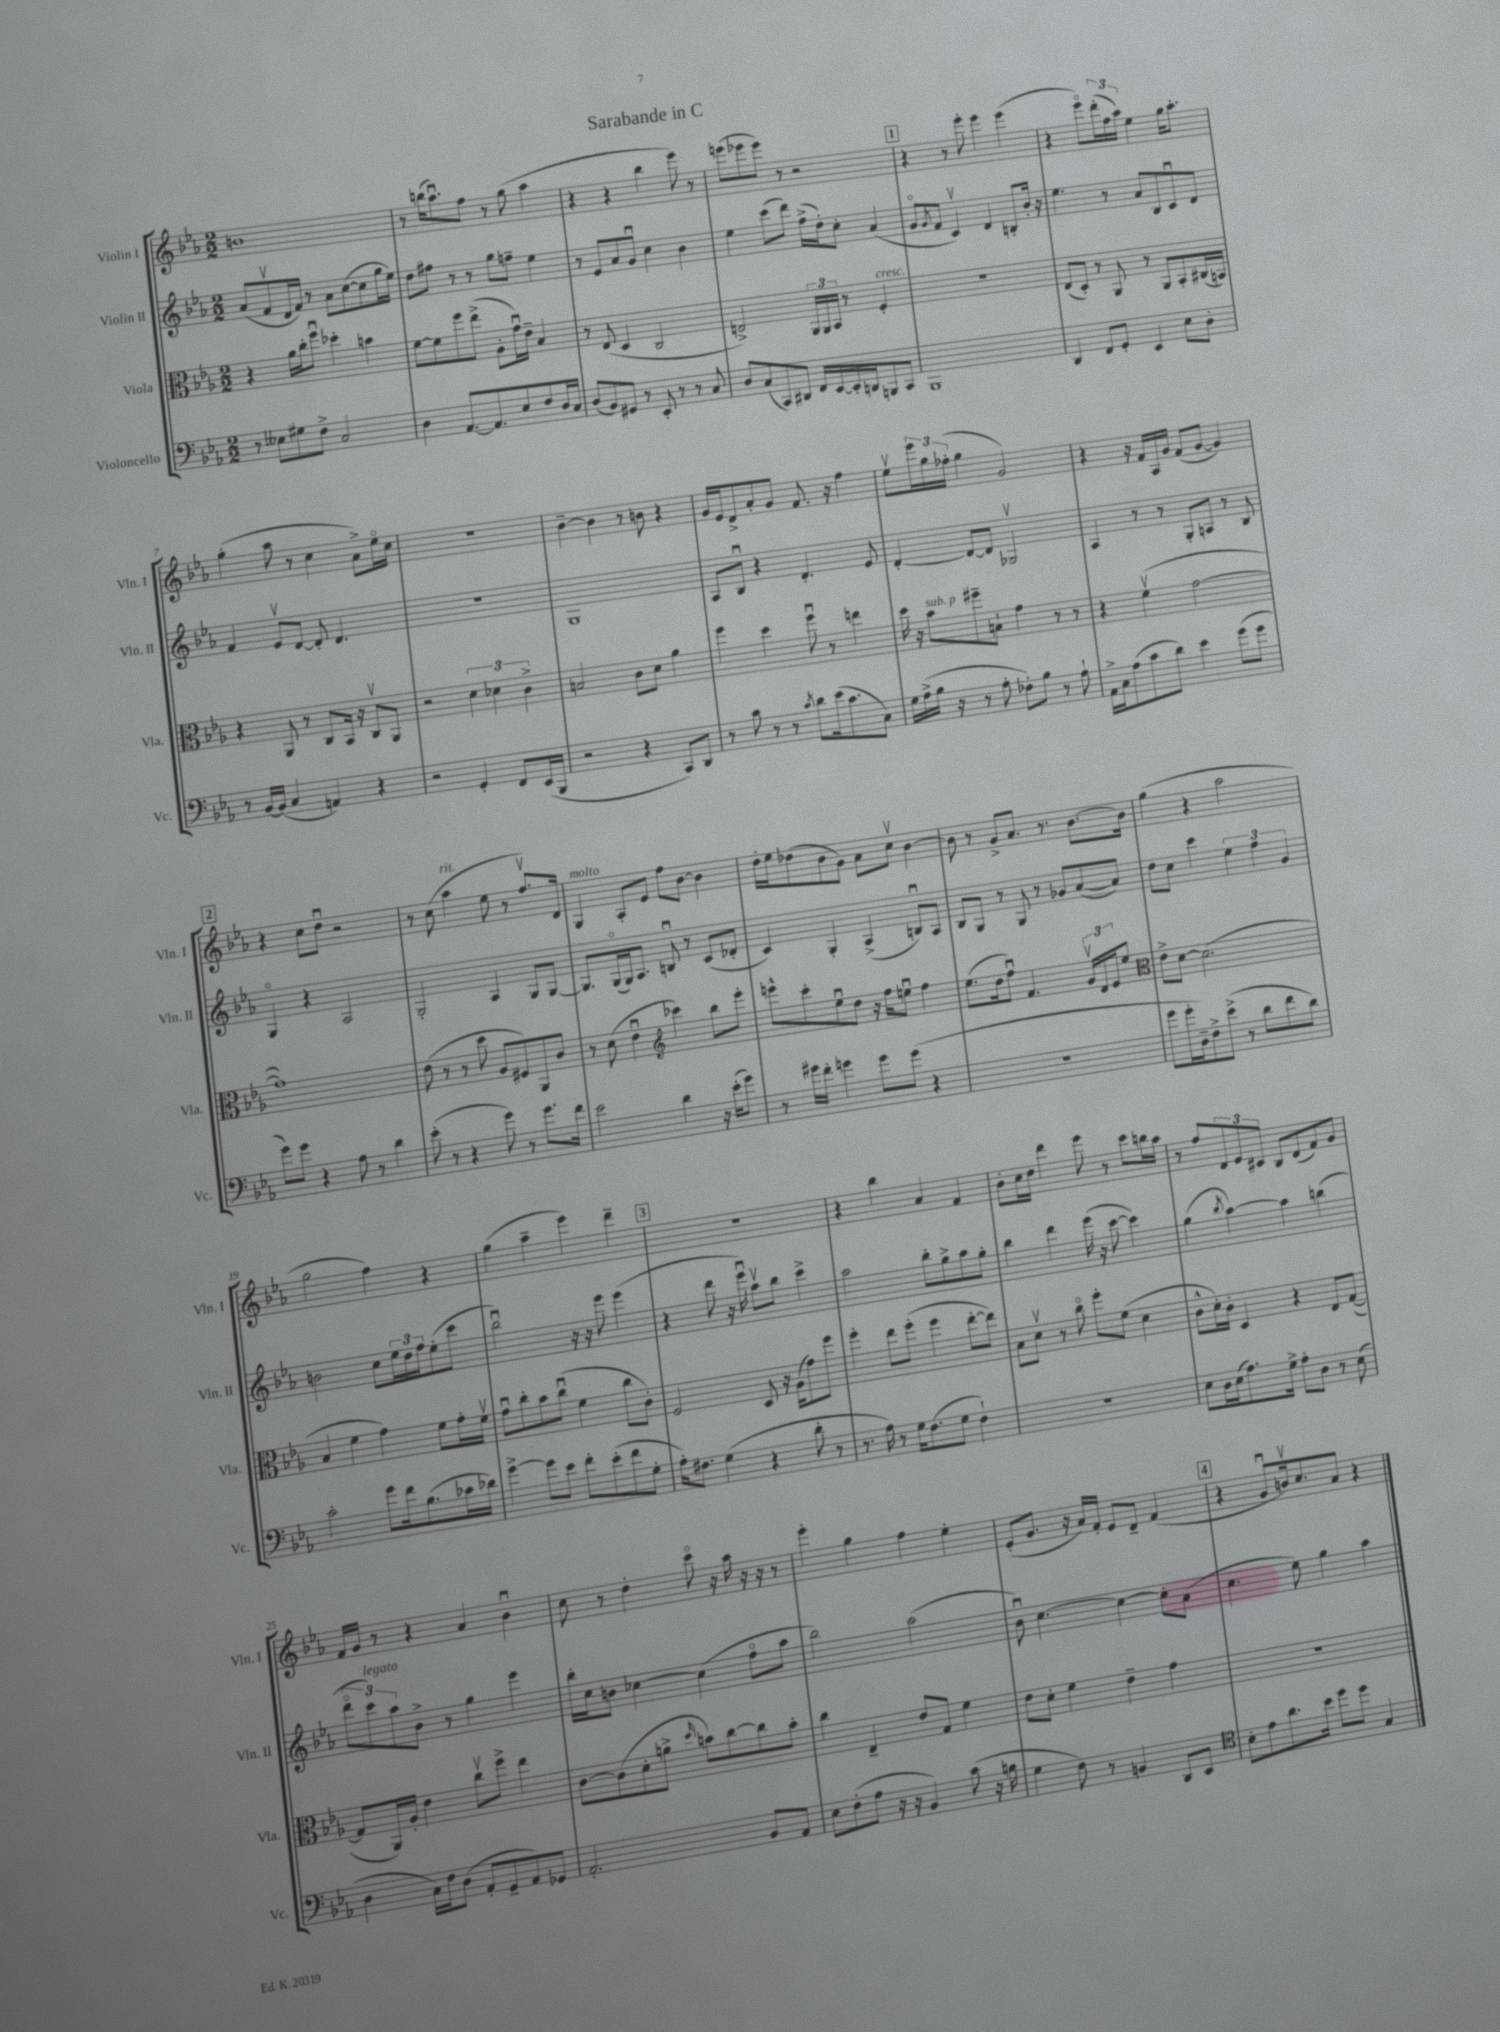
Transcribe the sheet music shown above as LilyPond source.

\header { title = "Sarabande in C" }
<<
\new StaffGroup <<
\new Staff = "s0" \with { instrumentName = "Violin I" shortInstrumentName = "Vln. I" } {
    \clef treble \key ees \major \numericTimeSignature \time 2/2
    b'1 |
    r8 b''16( aes''8.\downbow) f''8 r8 g''8( aes''4 |
    r4 r4 bes''4 ees'''8) r8 |
    e'''8( ees'''8 ees'''8) r8 r2 |
    \mark \markup { \box "1" } r4 r8 ees'''8-. ees'''4 ees'''4( |
    r4 ees'''8\flageolet) \tuplet 3/2 { d'''16-.( f''16 aes''16) } ees''4 g''16 aes''8.-. |
    g''4-.( aes''8 r8 c''4 aes'8->) ees''16\flageolet c''16 |
    r1 |
    bes'4~-- bes'4 r8 b'8 r4 |
    g'16 ees'16 d'8-> aes'8-. g'8 f'8. r16 f''4 |
    ees''8\upbow \tuplet 3/2 { ees'''16 g''16 fes''16-.( } g''4 g'2) |
    r4 r16 f'16 aes16 g'16 f'8( g'8~ g'4) |
    \mark \markup { \box "2" } r4 c''8 d''8\downbow r2 |
    r8 c''8( aes''4^\markup { \italic "rit." } ees''8 r8 f''8.\upbow) d'16 |
    g4^\markup { \italic "molto" } aes8-. ees'8 f''8 bes'8~ bes'4 |
    d''16-. ees''16 des''8( bes'8 g'8) aes'8 c''8\upbow bes'4~ |
    bes'8 r8 g'8-> aes'8. r8. bes'8.~ bes'16 |
    g''4( r4 aes''2 |
    g''2 f''4) r4 |
    g''4( aes''4-- ees'''4) d'''4-- |
    \mark \markup { \box "3" } R1 |
    r4 bes''4 aes'4 f'4 |
    bes'8-. c''16 d''16 d'''4 ees'''8 r8 c'''8 b''16 aes''16 |
    r8 f''8 \tuplet 3/2 { d'8 ees'8 cis'8 } bes8 d'8( f'8) g'8 |
    f'16 g'16 r8 r4 aes'4 bes'4\downbow |
    c''8 r8 d''4-. c'''8\flageolet r16 aes''16 r16 r16 r8 |
    ees'''4-. g''4 f''4 ees''4-. |
    ees'8-.( g'8. r16 aes'16) f'16-. ees'8 d'8-- f'4( |
    \mark \markup { \box "4" } r4 g'8\downbow b'16\upbow) c''8. aes'8 r4 \bar "|." |
}
\new Staff = "s1" \with { instrumentName = "Violin II" shortInstrumentName = "Vln. II" } {
    \clef treble \key ees \major \numericTimeSignature \time 2/2
    aes'8( f'8\upbow d'16 f'16) r8 aes'8 c''8~( c''8 g''16 ees''16) |
    d''8 fis''8 r8 r8 g''8 f''8-- ees''4 |
    r8 ees'8 aes'8 g'8\downbow c''4 bes'4 |
    ees''4 c'''8( d'''8) f''16->( d''16-.) c''8-. aes'4( |
    \mark \markup { \box "1" } g'8\flageolet \acciaccatura { g'8 } f'8 c'4\upbow) d'4 b8-. bes'16-. r16 |
    ees''4. r8 aes'8 bes8 c'8\downbow d'8 |
    f'4 ees'8\upbow d'8~ d'8-. d'4. |
    R1 |
    g1 |
    aes8 bes8\downbow r4 d'4.-. ees'8 |
    d'4~-. d'8~ d'8 ges2\upbow |
    aes4 r8 r8 g8-. a8 r8 bes8 |
    \mark \markup { \box "2" } g4\flageolet r4 aes2 |
    g2-. aes4 g8 g8~ |
    g8. g16\flageolet( g16) aes8. b8\downbow r8 c'8( des'8-. |
    c'4) g4-. aes4->( b8\downbow) aes8 |
    bes8 g8 r8 g8 r8 ges'8 aes'8~( aes'8) |
    d''8 c''8 c'''4 \tuplet 3/2 { ees''4 f''4 g'4 } |
    b'2 c''8 \tuplet 3/2 { ees''16 d''16 f''16 } ees''8-.( c'''8 |
    bes''2\downbow) r16 r16 ees'''8 ees'''4( |
    \mark \markup { \box "3" } r4 d'''8 r16 ees'''16\downbow) aes''8\upbow bes''8 c'''4-> |
    aes''2 bes''8-. g''8-> aes''8 g''8-. |
    bes''4 d'''4 ees'''16( r16 c'''8~ c'''4) |
    g''4( \acciaccatura { bes''8 } aes''4~) aes''4 b''4( |
    \tuplet 3/2 { d'''8\flageolet c'''8^\markup { \italic "legato" }) aes''8 } bes'8-> r8 g''4 ees'''4 |
    bes''16-. c''16 b'8 ces''4~ ces''4( f''8\flageolet aes''8 |
    bes''2) aes''2( |
    bes'8\downbow) c''4.~ c''4~ c''8-. aes'8( |
    \mark \markup { \box "4" } c''4. ees''8) g''4 aes''4 \bar "|." |
}
\new Staff = "s2" \with { instrumentName = "Viola" shortInstrumentName = "Vla." } {
    \clef alto \key ees \major \numericTimeSignature \time 2/2
    r4 aes'16 c''16-. f''8\downbow des''4-. b'4 |
    f'8~ f'8 f''8 ees''8->( aes8-. g'16\downbow) ees'16-- bes4 |
    r8 ees8( d4 c2 |
    e2->) \tuplet 3/2 { aes,16 aes,16 bes,16 } r8 f4-.^\markup { \italic "cresc." } |
    \mark \markup { \box "1" } R1 |
    ees8( d8-.) r8 aes,8 r8 aes,8 bes,8-. cis16( b,16) |
    r4 aes,8 r8 c8 bes,16 r16 c8\upbow aes,8 |
    r2 \tuplet 3/2 { d'4 des'4 c'4-> } |
    b2 c'8 d'8 aes'4 |
    f''4 d''4 f''8\downbow r8 e''4 |
    d''16 r16 bes'8^\markup { \italic "sub. p" } fis''8-- b8-! g'4 r8 r8 |
    r4 f'4\upbow( g'2~ |
    \mark \markup { \box "2" } g'1) |
    ees'8( r8 r8 d''8 aes8 fis8) aes,8 c'8 |
    r8 d'8( ees'4\downbow \clef treble ces'''4) bes''8 ees'''8-. |
    e'''8-^ c'''8-. ees''8\downbow d''8 r16 f''16 e''8\downbow f''4 |
    ees''8.( d''16 f''8\downbow) f'4. \tuplet 3/2 { g'16\upbow d'16 ees'16 } ees''8 |
    \clef alto ees'8-> d'8~ d'2.( |
    bes4 f'4 g'4) f'8 g'16-. f'16\upbow |
    g'8\downbow c''8-. bes'8 c''8\downbow( f'4 c''8 c'8-.) |
    \mark \markup { \box "3" } f2 d8 r16 aes16( g'8) f''8 |
    f''4-. ees''8 f''8-.( f''4 ees''8~-. ees''8) |
    bes8 d'8\upbow r8 c''8\flageolet f''8-. f'8( d'4 |
    c'8-^ d'16-.) c'16-. d4 r4 ees8 g8~( |
    g8 aes,16) aes16-. ees'4 c''8\upbow f''8-> ees''4 |
    c'8~ c'8( d'8-. a'8-> \grace { d''16 } b'8) c''8~ c''8 b'8-. |
    c''4 ees4-- ees'8 g8 f'4 |
    ees'8 d'8-. f'4 ees'4-- g'4 |
    \mark \markup { \box "4" } R1 \bar "|." |
}
\new Staff = "s3" \with { instrumentName = "Violoncello" shortInstrumentName = "Vc." } {
    \clef bass \key ees \major \numericTimeSignature \time 2/2
    r8 eeses8 gis8 f8-> c2 |
    d4 aes,8.~ aes,8. ees8 f8 d16 c16 |
    d8( bes,8) gis,8 r8 ees,8-. r8 r8 c8 |
    d8 c8( c,8) dis,8 f,16 ees,16~ ees,16-. d,16 b,,8 c,8 |
    \mark \markup { \box "1" } bes,,1 |
    d,4 f,8 g,8-. ees,4 ees8 d8-. |
    r8 bes,16~ bes,16( c4 a,4) r4 |
    r2 g,4-. f,8 ees,16( bes,,16 |
    r2 r4 c,8) d,8 |
    r8 c'8 r8 r8 \acciaccatura { c'8 } d'8 ees'16( c'8. c8) |
    g16 aes16->( bes16 r16 r8 aes8-. fes8-.) bes8 r8 aes8-! |
    aes,16-> c16 aes8( c'8 d'8) ees'4 g'8( g'8 |
    \mark \markup { \box "2" } g'8) g'8 r4 aes8 r8 d'4 |
    ees'8-.( r8 r4 g'8) r8 g'8. f'16 |
    ees'2 d'4 r16 ees'16-.( g'8) |
    r8 gis'16 f'16-. g'4 g'8 g'8( r4 |
    R1 |
    g'8 g'16-. d16--) f8-> ees'8->( r8 d'8 f'8 d'8) |
    c'2-. g'8 f'16 bes8.( ces'16 des'16) |
    g'4~-> g'8 ees'8 f'8-. ees'8-.( f'8 g8-. |
    \mark \markup { \box "3" } aes16-.) fis8. g4( r4 d'8-. r8 |
    r8. aes16) r8 g16 f8.( g8 f4-!) |
    r1 |
    ees8 d16 ees16( aes8.) g16-> aes8-. d8 r8 ees8( |
    d4 c16) f16 d8( aes,8-. g,8-- aes,8) ges,8 |
    aes,2.-. bes,8 aes,8 |
    ees8 f8-.( aes8 r16 r16 bes,4) c'8( r16 b16 |
    g4 f8) r8 b,4 d,8 ees,8 |
    \mark \markup { \box "4" } \clef tenor bes8-. ees'8 aes'8. bes'16 d''8 d''8 g4 \bar "|." |
}
>>
>>
